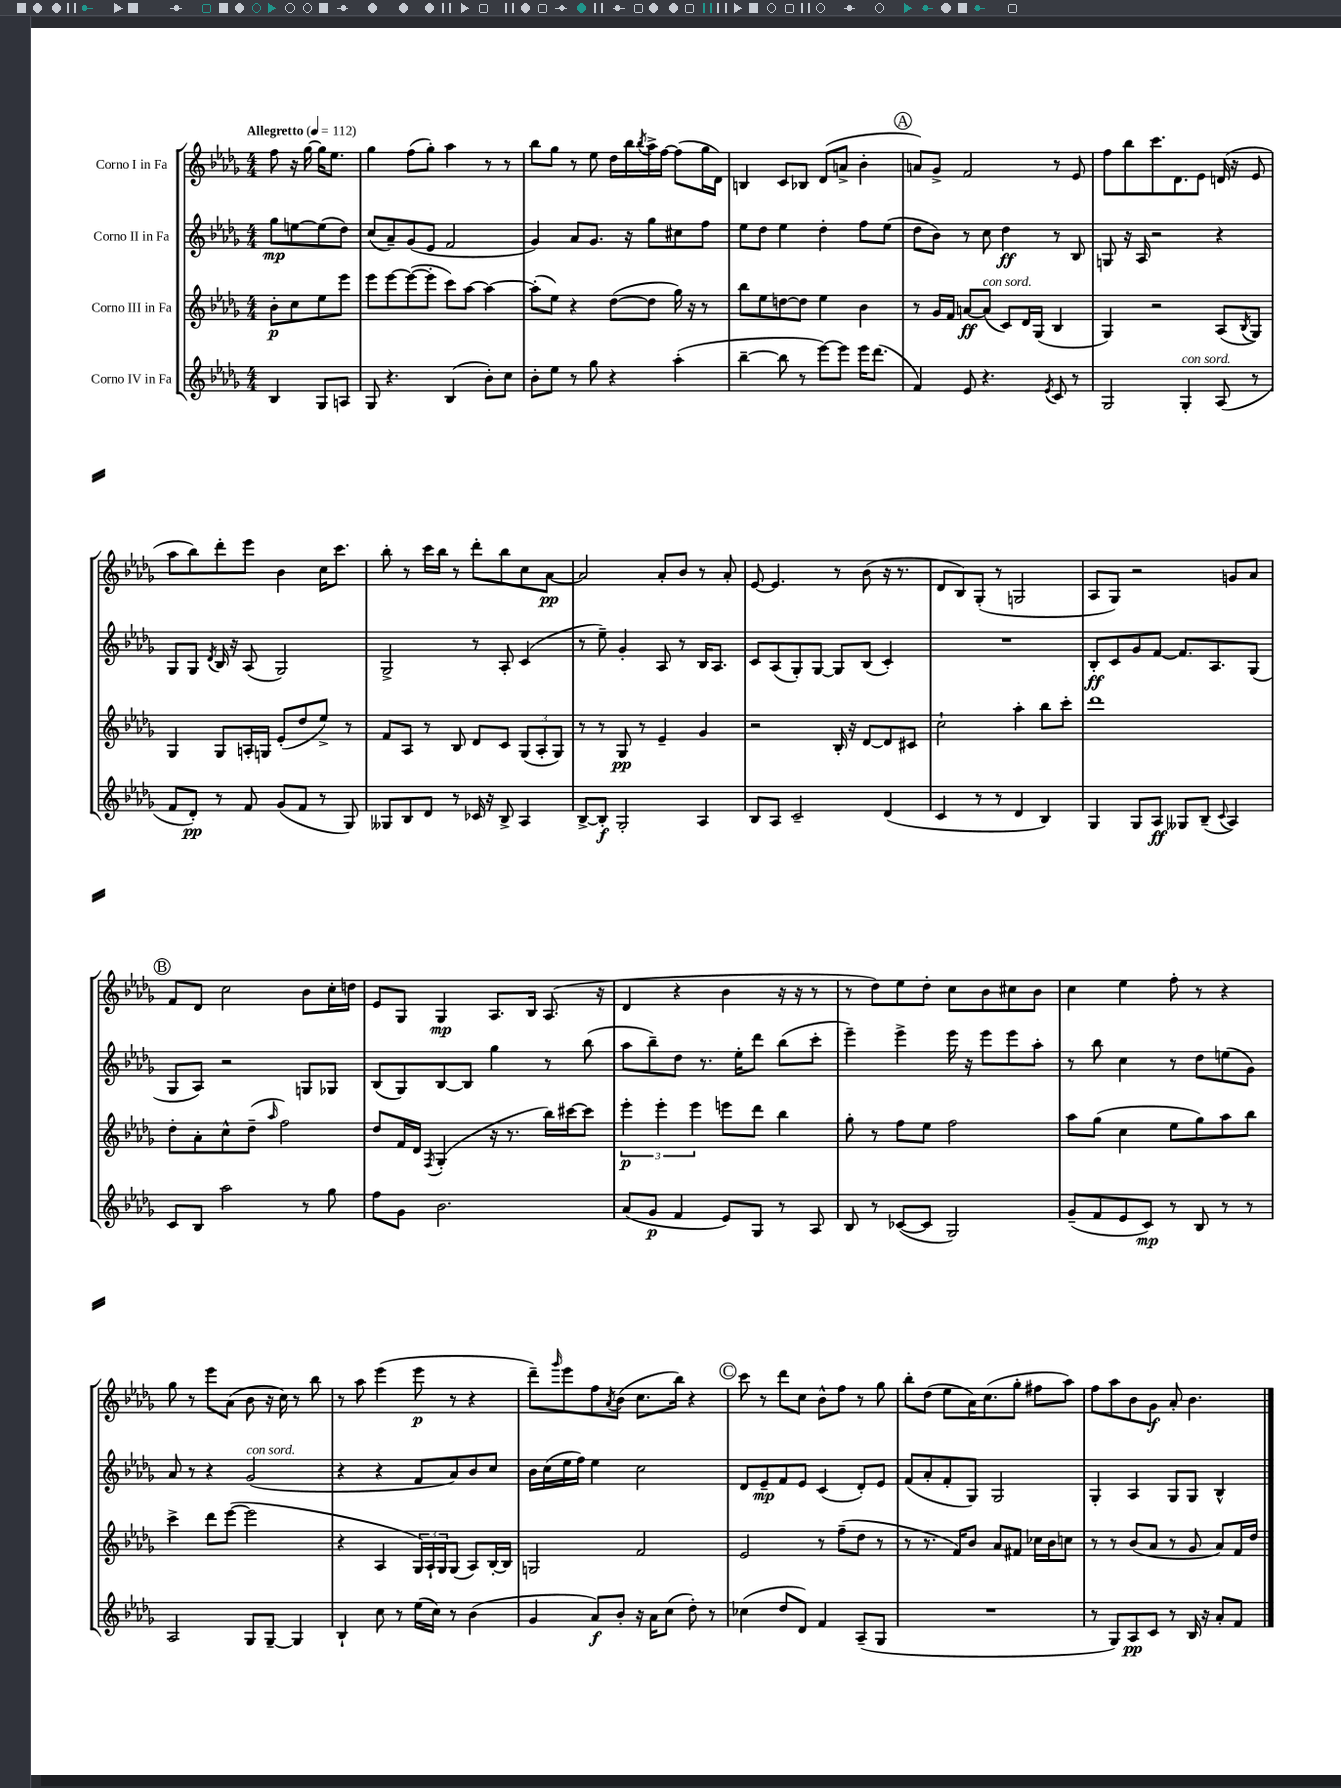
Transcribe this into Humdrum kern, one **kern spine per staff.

**kern	**kern	**kern	**kern
*staff4	*staff3	*staff2	*staff1
*clefG2	*clefG2	*clefG2	*clefG2
*k[b-e-a-d-g-]	*k[b-e-a-d-g-]	*k[b-e-a-d-g-]	*k[b-e-a-d-g-]
*M4/4	*M4/4	*M4/4	*M4/4
*MM112	*MM112	*MM112	*MM112
4B-/	8b-'\L	8gg-\L	8ff\
.	8cc\	[8ee\	16r
.	.	.	[16gg-\
8G-/L	8ee-\	(8ee\]	16gg-\]LK
.	.	.	8.ee-\J
8A/J	8eee-\J	8dd-\J)	.
=	=	=	=
8G-/	8eee-\L	(8cc/L	4gg-\
4.r	[8eee-\	8a-~/)	.
.	(8eee-\_	(8g-/	(8ff\L
.	8eee-'\]J	8e-/J	8gg-'\J)
(4B-/	8ccc\L)	2f/	4aa-\
.	[8aa-\J	.	.
8b-'\L)	4aa-\_	.	8r
8cc\J	.	.	8r
=	=	=	=
8b-'\L	(8aa-'\]L	4g-/)	8bb-\L
8ee-\J	8ee-\J)	.	8gg-\J
8r	4r	8a-/L	8r
8gg-\	.	8.g-/J	8ee-\
4r	([8dd-\L	.	16dd-\LL
.	.	16r	16bb-\
.	.	.	8qbb-/
.	8dd-\]J	8gg-\L	16aa-^\
.	.	.	[16ff\JJ
(4aa-'\	16gg-\)	8cc#\	(8ff\]L
.	16r	.	.
.	8r	8ff\J	16gg-\L
.	.	.	16d-\JJ)
=	=	=	=
[4bb-~\	8bb-\L	8ee-\L	4B/
.	8ee-\	8dd-\J	.
8bb-\]	[8dd\	4ee-\	8c/L
8r	8dd\]J	.	8B-/J
[8eee-\L)	4ee-\	4dd-'\	(8d-/L
8eee-\]J	.	.	8a^/J
16eee-\LK	4b-\	8ff\L	4b-'\
(8.ddd-\J	.	.	.
.	.	(8ee-\J	.
=	=	=	=
4f/)	8r	8dd-\L	8a/L)
.	16g-/LL	8b-\J)	8g-^/J
.	16f/JJ	.	.
8e-/	[8a/L	8r	2f/
4.r	(8a/]J	8cc\	.
.	8c/L)	4dd-\	.
.	16d-/L	.	.
.	(16G-/JJ	.	.
8qe-/	.	.	.
8c/	4B-/	8r	8r
8r	.	8B-/	8e-/
=	=	=	=
2G-/	4G-/)	8G/	8ff\L
.	.	16r	8bb-\
.	.	16A-/	.
.	2r	2r	8.ccc\
.	.	.	8.d-\
4G-'/	.	.	.
.	.	.	8e-\J
(8A-/	(8A-/L	4r	(16d/
.	.	.	16r
.	8qB-/	.	.
8r	8G-/J)	.	8e-/
=	=	=	=
8f/L	4G-/	8G-/L	8aa-\L
8d-'/J)	.	8G-/J	8bb-\)
.	.	8qd-/	.
8r	8G-/L	16B-/	8ddd-'\
.	.	16r	.
8f/	16A'/L	(8A-/	8eee-\J
.	16G/JJ	.	.
(8g-/L	(8e-'/L	2G-/)	4b-\
8f/J	8dd-/	.	.
8r	8ee-^/J)	.	16cc\LK
.	.	.	8.ccc\J
8G-/)	8r	.	.
=	=	=	=
8G--/L	8f/L	2G-^/	8bb-'\
8B-/	8A-/J	.	8r
8d-/J	8r	.	16ccc\LL
.	.	.	16bb-\JJ
8r	8B-/	.	8r
16c-/	8d-/L	8r	8ddd-'\L
16r	.	.	.
8B-^/	8c/J	8A-'/	8bb-\
4A-/	(12G-/L	(4c/	8cc\
.	12A-'/	.	.
.	.	.	[8a-\J
.	12G-/J)	.	.
=	=	=	=
[8B-^/L	8r	8r	2a-/]
8B-'/]J	8r	8ee-~\)	.
2G-'/	8G-/	4g-'/	.
.	8r	.	.
.	4e-~/	8A-/	8a-'/L
.	.	8r	8b-/J
4A-/	4g-/	16B-/LK	8r
.	.	8.A-/J	.
.	.	.	8a-'/
=	=	=	=
8B-/L	2r	8c/L	[8e-/
8A-/J	.	(8A-/	4.e-/]
2c~/	.	8G-'/)	.
.	.	[8G-/J	.
.	16B-'/	8G-/]L	8r
.	16r	.	.
.	[8d-/L	(8B-/J	(8b-\
(4d-/	8d-/]	4c'/)	16r
.	.	.	8.r
.	8c#/J	.	.
=	=	=	=
4c/	2cc`\	1r	8d-/L
.	.	.	8B-/)
8r	.	.	(8G-'/J
8r	.	.	8r
4d-/	4aa-'\	.	2G/
4B-/)	8bb-\L	.	.
.	8ccc'\J	.	.
=	=	=	=
4G-/	1ddd-	8B-'/L	8A-/L
.	.	8c/	8G-/J)
8G-/L	.	8g-/	2r
8A-/J	.	[8f/J	.
8G--/L	.	8.f/]L	.
(8B-~/J	.	.	.
.	.	8.A-/	.
8qqc/	.	.	.
4A-/)	.	.	8g/L
.	.	(8G-/J	8a-/J
=	=	=	=
8c/L	8dd-'\L	8G-/L	8f/L
8B-/J	8a-'\	8A-/J)	8d-/J
2aa-\	8cc^^\	2r	2cc\
.	(8dd-~\J	.	.
.	16qqaa-/	.	.
.	2ff\)	.	.
8r	.	8G/L	8b-\L
8gg-\	.	8G-/J	16cc'\L
.	.	.	16dd\JJ
=	=	=	=
8ff\L	8dd-/L	(8B-/L	8e-/L
8g-\J	16f/L	8G-/)	8G-/J
.	16d-/JJ	.	.
.	8qF/	.	.
2.b-\	(4G-'/	[8B-/	4G-/
.	.	8B-/]J	.
.	16r	4gg-\	8.A-/L
.	8.r	.	.
.	.	.	16B-/Jk
.	16bb-\LL)	8r	(8.A-/
.	[16ccc#\J	.	.
.	8ccc#\]J	(8bb-\	.
.	.	.	16r
=	=	=	=
(8a-/L	6eee-'\	8aa-\L	4d-/
8g-/J	.	8bb-~\)	.
.	6eee-'\	.	.
4f/	.	8dd-\J	4r
.	6eee-\	.	.
.	.	8.r	.
8e-/L)	8eee\L	.	4b-\
.	.	16ee-'\LK	.
8G-/J	8ddd-\J	8ddd-\J	.
8r	4bb-\	(8bb-\L	16r
.	.	.	16r
8A-/	.	8ccc'\J	8r
=	=	=	=
8B-/	8gg-'\	4eee-~\)	8r
8r	8r	.	8dd-\L)
([8c-/L	8ff\L	4eee-^\	8ee-\
8c-/]J	8ee-\J	.	8dd-'\J
2G-/)	2ff\	16eee-\	8cc\L
.	.	16r	.
.	.	8eee-\L	8b-\
.	.	8eee-\	8cc#\
.	.	8aa-'\J	8b-\J
=	=	=	=
(8g-~/L	8aa-\L	8r	4cc\
8f/	(8gg-\J	8bb-\	.
8e-/	4cc\	4cc\	4ee-\
8c/J)	.	.	.
8r	8ee-\L	8r	8ff'\
8B-/	8gg-\)	8dd-\L	8r
8r	8aa-\	(8ee\	4r
8r	8bb-\J	8g-\J)	.
=	=	=	=
2A-/	4ccc^\	8a-/	8gg-\
.	.	8r	8r
.	8ddd-\L	4r	8eee-\L
.	([8eee-\J	.	(8a-\J
8G-/L	2eee-\]	(2g-/	8b-\
[8G-~/J	.	.	16r
.	.	.	16cc\)
4G-/]	.	.	8r
.	.	.	8bb-\
=	=	=	=
4B-`/	4r	4r	8r
.	.	.	8aa-\
8cc\	4A-/	4r	(4eee-\
8r	.	.	.
(16ee-\LL	24G-/LL)	8f/L	8eee-\
.	24A-`/	.	.
16cc\JJ)	.	.	.
.	24G-/J	.	.
8r	(8G-/J	8a-/)	8r
(4b-\	8A-/L)	8b-/	4r
.	[16B-'/L	8cc/J	.
.	16B-/]JJ	.	.
=	=	=	=
4g-/	2G/	16b-\LL	8ddd-~\L)
.	.	(16cc\	.
.	.	.	16qqggg-/
.	.	16ee-\	8eee-\
.	.	16ff\JJ)	.
8a-/L)	.	4ee-\	8ff\
.	.	.	8qa-/
8b-'/J	.	.	(8b-\J
16r	2f/	2cc\	8.cc\L
16a-\LK	.	.	.
(8cc\J	.	.	.
.	.	.	16bb-\Jk)
8dd-'\)	.	.	4r
8r	.	.	.
=	=	=	=
(4cc-\	2e-/	8d-/L	8ccc\
.	.	8e-~/	8r
8dd-/L	.	8f/	8ddd-\L
8d-/J)	.	8e-/J	8cc\J
4f/	8r	(4c/	8b-^^\L
.	(8ff~\L	.	8ff\J
(8A-~/L	8dd-\J	8d-'/L)	8r
8G-/J	8r	8e-/J	8gg-\
=	=	=	=
1r	8r	(8f/L	8bb-'\L
.	8.r	8a-'/	(8dd-\J
.	.	8f'/	8ee-\L
.	16f/LK)	.	.
.	8b-/J	8G-/J)	16a-\K)
.	.	.	(8.cc\
.	8a-/L	2G-/	.
.	8f#/J	.	8gg-'\J
.	16cc-\LL	.	8ff#\L
.	16b-\J	.	.
.	8cc\J	.	8aa-\J)
=	=	=	=
8r	8r	4G-'/	8ff\L
8G-/L)	8r	.	8aa-\
8A-/	(8b-/L	4A-/	8b-\
8c/J	8a-/J	.	8g-\J
8r	8r	8G-/L	8a-'/
16B-/	8g-/	8G-/J	4.b-\
16r	.	.	.
8a-'/L	8a-/L)	4B-^^/	.
8f/J	16f/L	.	.
.	16dd-/JJ	.	.
==	==	==	==
*-	*-	*-	*-
